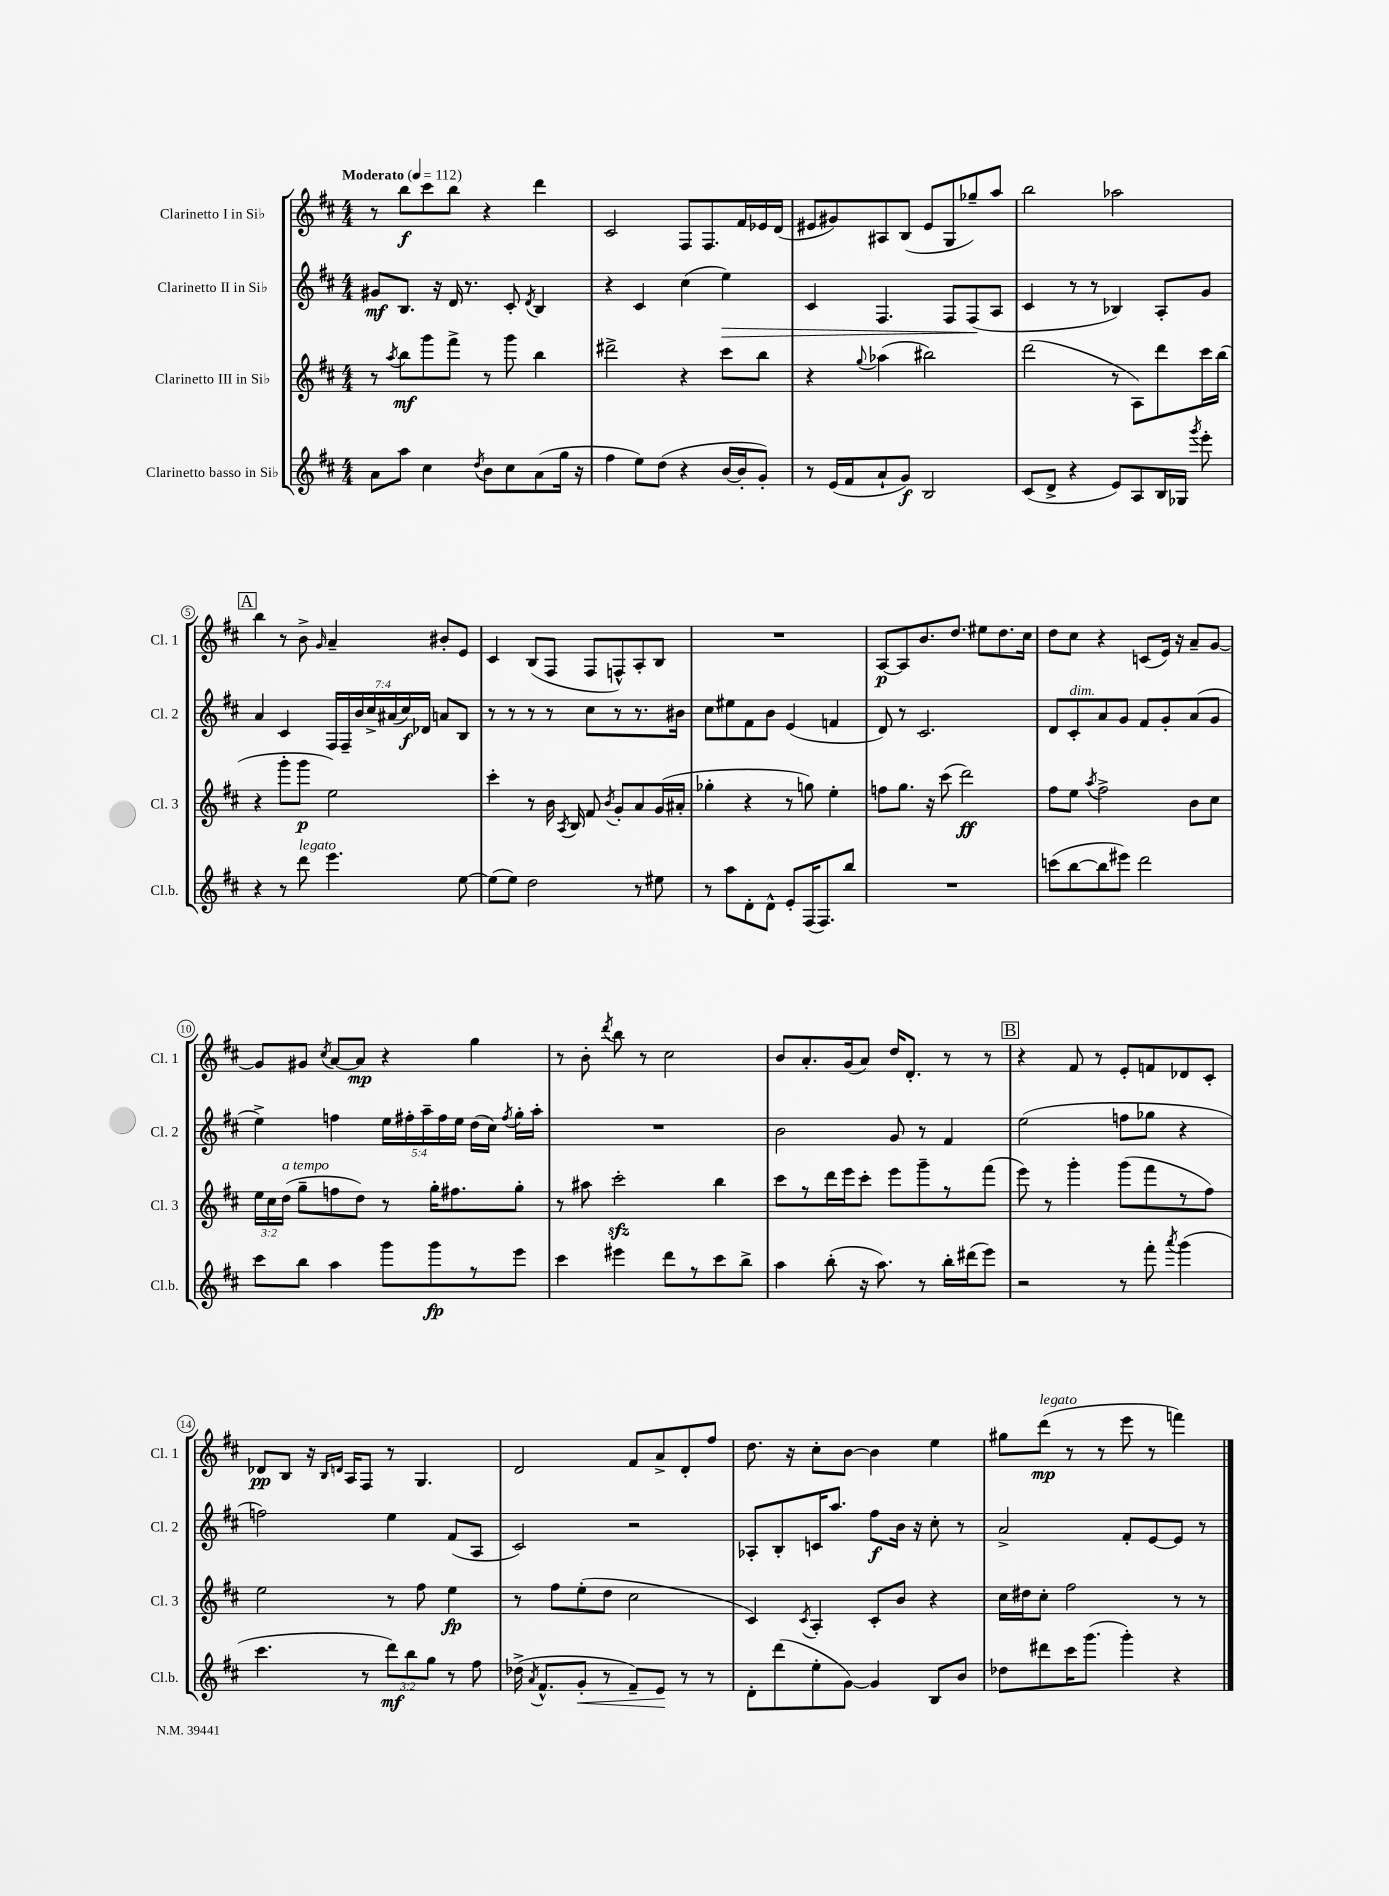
<<
\new StaffGroup <<
\new Staff = "s0" \with { instrumentName = "Clarinetto I in Sib" shortInstrumentName = "Cl. 1" } {
    \clef treble \key d \major \numericTimeSignature \time 4/4 \tempo "Moderato" 4 = 112
    \autoBeamOff r8 b''8[\f cis'''8 b''8] r4 d'''4 |
    cis'2 fis8[ fis8. fis'16 ees'16 d'16]( |
    eis'8[ gis'8) ais8 b8]( eis'8[ g8 ges''8--) a''8] |
    b''2 aes''2 |
    \mark \markup { \box "A" } b''4 r8 b'8-> \grace { g'16 } a'4-- bis'8[-. e'8] |
    cis'4 b8[( fis8] fis8[ f8-^) a8-. b8] |
    R1 |
    a8[~\p a8 b'8. d''8.] eis''8[ d''8. cis''16] |
    d''8[ cis''8] r4 c'8[( e'16]) r16 a'8[-- g'8]~ |
    g'8[ gis'8] \acciaccatura { cis''8 } a'8[~ a'8]\mp r4 g''4 |
    r8 b'8-. \acciaccatura { d'''8 } b''8 r8 cis''2 |
    b'8[ a'8.-. g'16( a'8]) d''16[ d'8.]-. r8 r8 |
    \mark \markup { \box "B" } r4 fis'8 r8 e'8[-. f'8 des'8 cis'8]-. |
    des'8[\pp b8] r16 \grace { b16[ d'16] } a16[ fis8] r8 g4. |
    d'2 fis'8[ a'8-> d'8-. fis''8] |
    d''8. r16 cis''8[-. b'8]~ b'4 e''4 |
    gis''8[ d'''8]\mp^\markup { \italic "legato" }( r8 r8 e'''8 r8 f'''4) \bar "|." |
}
\new Staff = "s1" \with { instrumentName = "Clarinetto II in Sib" shortInstrumentName = "Cl. 2" } {
    \clef treble \key d \major \numericTimeSignature \time 4/4 \override Staff.TupletNumber.text = #tuplet-number::calc-fraction-text
    \autoBeamOff gis'8[\mf b8.] r16 d'16 r8. cis'8-. \acciaccatura { d'8 } b4 |
    r4 cis'4 cis''4( e''4\>) |
    cis'4 fis4. fis8[ fis8\!( a8] |
    cis'4 r8 r8 bes4) a8[-. g'8] |
    \mark \markup { \box "A" } a'4 cis'4 \tuplet 7/4 { fis16[ fis16-- b'16 cis''16-> ais'16( cis''16\f) des'16] } a'8[ b8] |
    r8 r8 r8 r8 cis''8[ r8 r8. bis'16] |
    cis''8[ eis''8 fis'8 b'8] e'4( f'4 |
    d'8) r8 cis'2. |
    d'8[ cis'8-.^\markup { \italic "dim." } a'8 g'8] fis'8[ g'8-. a'8( g'8] |
    e''4->) f''4 \tuplet 5/4 { e''16[ fis''16-. a''16-- fis''16 e''16] } d''16[( cis''16]) \acciaccatura { fis''8 } g''16[-. a''16]-. |
    R1 |
    b'2 g'8 r8 fis'4 |
    \mark \markup { \box "B" } e''2( f''8[ ges''8] r4 |
    f''2) e''4 fis'8[( a8] |
    cis'2) r2 |
    aes8[-. b8-. c'16 a''8.] fis''8[\f b'16] r16 cis''8-. r8 |
    a'2-> fis'8[-. e'8~ e'8] r8 \bar "|." |
}
\new Staff = "s2" \with { instrumentName = "Clarinetto III in Sib" shortInstrumentName = "Cl. 3" } {
    \clef treble \key d \major \numericTimeSignature \time 4/4 \override Staff.TupletNumber.text = #tuplet-number::calc-fraction-text
    \autoBeamOff r8 \acciaccatura { a''8 } b''8[\mf g'''8 fis'''8]-> r8 g'''8 b''4 |
    dis'''2-> r4 cis'''8[ b''8] |
    r4 \appoggiatura { g''8 } aes''4( bis''2) |
    d'''2( r8 a8[) d'''8 cis'''16 b''16]( |
    \mark \markup { \box "A" } r4 g'''8[-. g'''8]\p e''2) |
    cis'''4-. r8 b'16 \acciaccatura { a8 } b16 fis'8 \acciaccatura { b'8 } g'8[-. a'8 g'16( ais'16]-. |
    ges''4-. r4 r8 g''8) e''4-. |
    f''8[ g''8.] r16 cis'''8( d'''2\ff) |
    fis''8[ e''8] \acciaccatura { a''8 } fis''2-> b'8[ cis''8] |
    \tuplet 3/2 { e''16[ cis''16 d''16]^\markup { \italic "a tempo" }( } g''8[-- f''8 d''8]) r8 g''16[-. fis''8. g''8]-. |
    r8 ais''8 cis'''2-.\sfz b''4 |
    cis'''8[ r8 d'''16 e'''16 cis'''8]-. e'''8[ g'''8-- r8 fis'''8]( |
    \mark \markup { \box "B" } e'''8) r8 g'''4-. g'''8[( fis'''8 r8 fis''8]) |
    e''2 r8 fis''8 e''4\fp |
    r8 fis''8[ e''8-.( d''8] cis''2 |
    cis'4) \acciaccatura { cis'8 } a4-. cis'8[-. b'8] r4 |
    cis''16[ dis''16 cis''8]-. fis''2 r8 r8 \bar "|." |
}
\new Staff = "s3" \with { instrumentName = "Clarinetto basso in Sib" shortInstrumentName = "Cl.b." } {
    \clef treble \key d \major \numericTimeSignature \time 4/4 \override Staff.TupletNumber.text = #tuplet-number::calc-fraction-text
    \autoBeamOff a'8[ a''8] cis''4 \acciaccatura { d''8 } b'8[ cis''8 a'8( g''16] r16 |
    fis''4 e''8[) d''8]( r4 b'16[~ b'16-. g'8]-.) |
    r8 e'16[( fis'16 a'8-! g'8]\f) b2 |
    cis'8[( d'8]-> r4 e'8[) a8 b16 ges16] \acciaccatura { g'''8 } e'''8-. |
    \mark \markup { \box "A" } r4 r8 d'''8^\markup { \italic "legato" } e'''4. e''8~ |
    e''8[( e''8]) d''2 r8 eis''8 |
    r8 a''8[ d'8-. d'8]-^ e'8[-. fis16( fis8.) b''8] |
    R1 |
    c'''8[( b''8~ b''8 eis'''8]) d'''2 |
    cis'''8[ b''8] a''4 g'''8[ g'''8\fp r8 e'''8] |
    cis'''4 eis'''4 d'''8[ r8 cis'''8 b''8]-> |
    a''4 b''8-.( r16 a''8.) r8 b''16[-. dis'''16( e'''8]) |
    \mark \markup { \box "B" } r2 r8 fis'''8-. \acciaccatura { a'''8 } g'''4( |
    cis'''4. r8 \tuplet 3/2 { d'''8[\mf) b''8 g''8] } r8 fis''8 |
    des''16->( \acciaccatura { a'8 } fis'8.[-^ g'8]-.\< r8 fis'8[--) e'8]\! r8 r8 |
    d'8[-. d'''8( e''8-. g'8]~) g'4 b8[ b'8] |
    des''8[ dis'''8 cis'''16 g'''8.]( g'''4-.) r4 \bar "|." |
}
>>
>>
\layout { \context { \Score \override BarNumber.stencil = #(make-stencil-circler 0.1 0.3 ly:text-interface::print) } }
